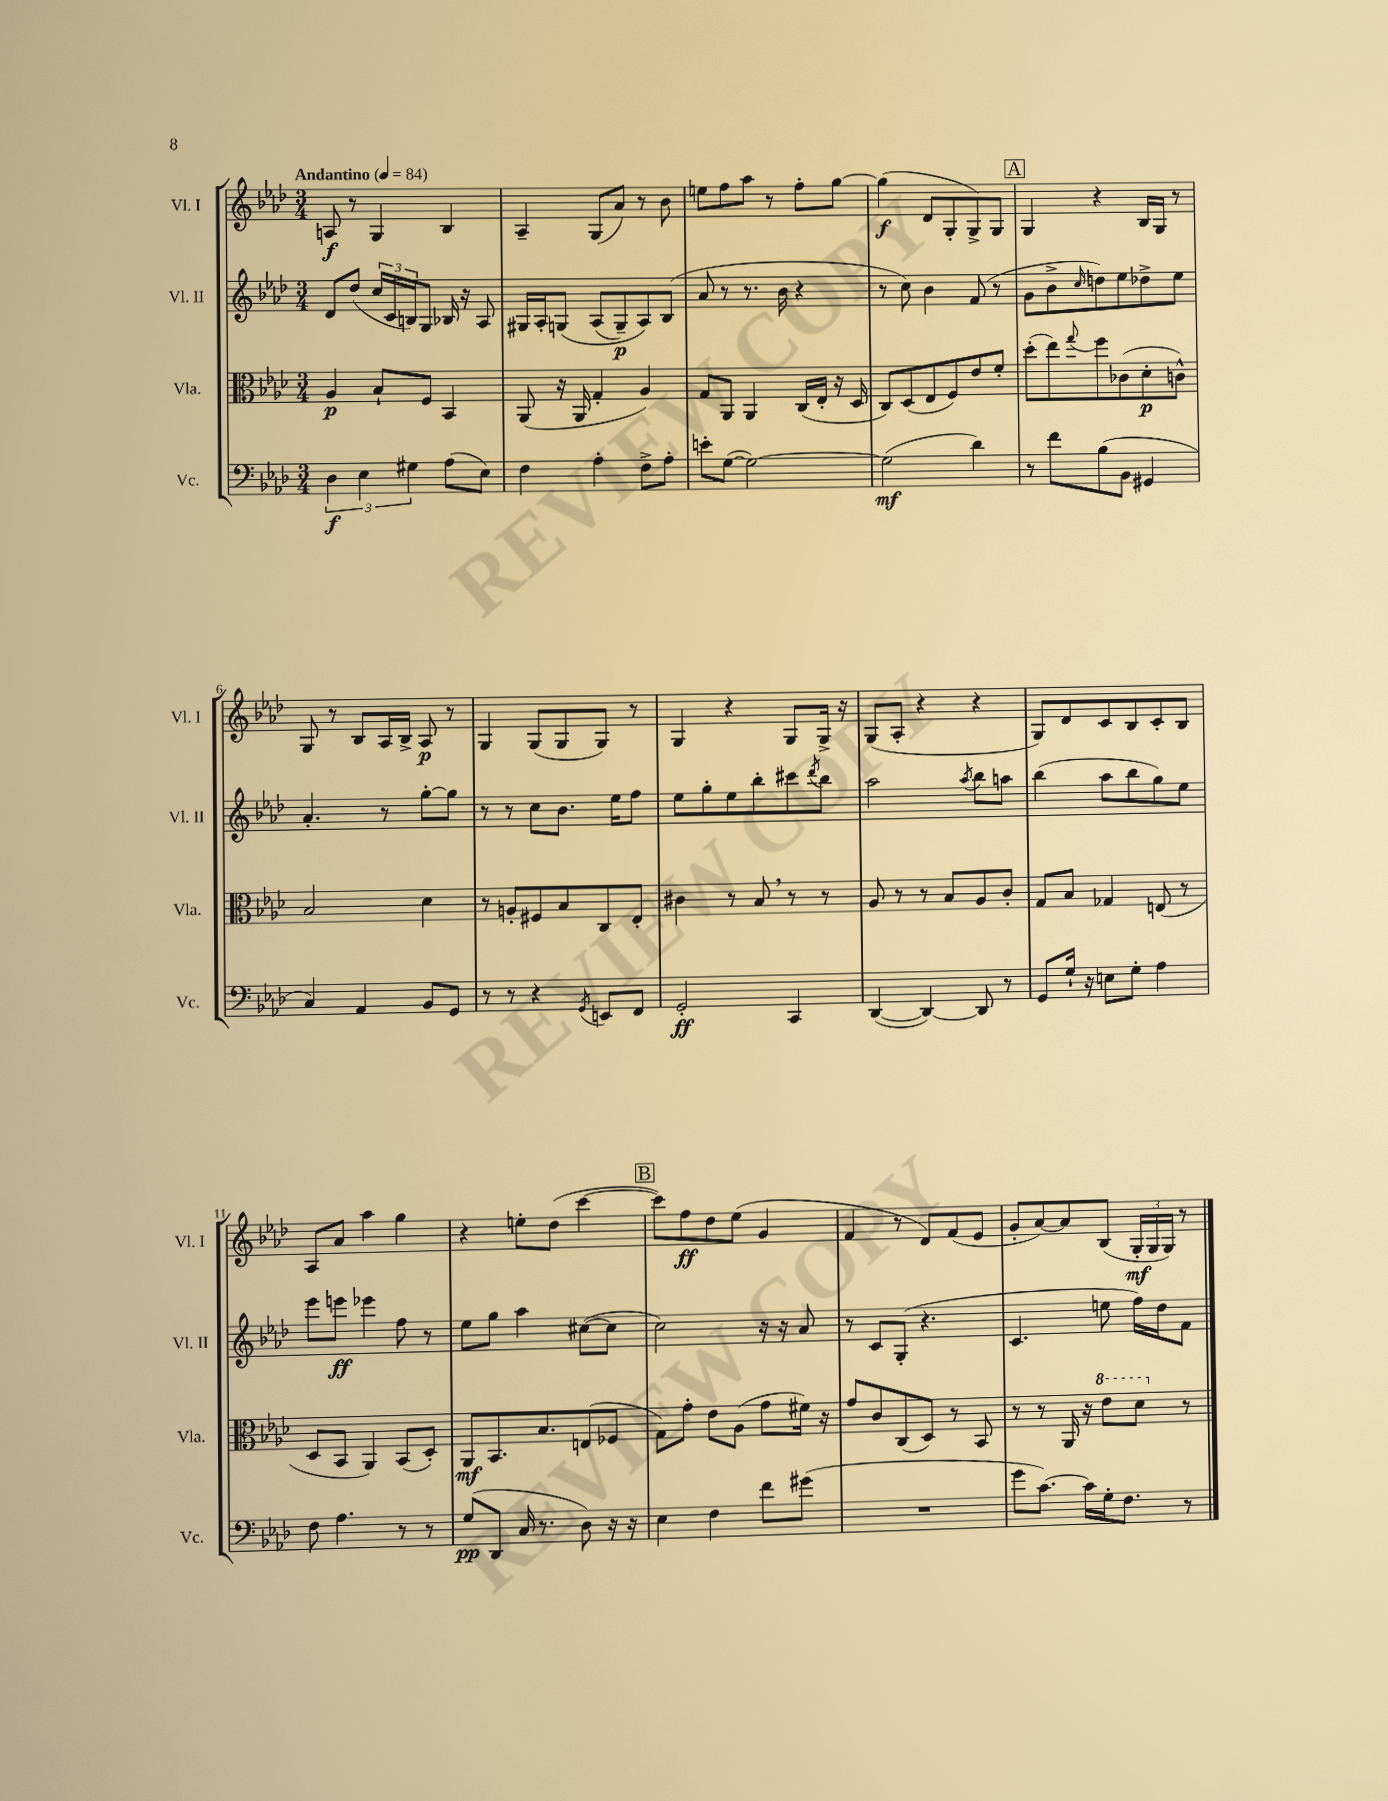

**kern	**kern	**kern	**kern
*staff4	*staff3	*staff2	*staff1
*clefF4	*clefC3	*clefG2	*clefG2
*k[b-e-a-d-]	*k[b-e-a-d-]	*k[b-e-a-d-]	*k[b-e-a-d-]
*M3/4	*M3/4	*M3/4	*M3/4
*MM84	*MM84	*MM84	*MM84
6D-	4A-	8d-	8A
.	.	(8dd-	8r
6E-	.	.	.
.	8B-`	24cc	4G
.	.	24c	.
6G#	.	24B)	.
.	8F	8G	.
(8A-	4BB-	16B-	4B-
.	.	16r	.
8E-)	.	8A-	.
=	=	=	=
4F	(8AA-	16G#	4A-~
.	.	16A-'	.
.	16r	&(8G	.
.	16AA-	.	.
4A-'	4G'	(8A-	(8G
.	.	8G~)	8a-)
8F^	4A-)	8A-&)	8r
8A-'	.	(8B-	8b-
=	=	=	=
8e'	8G	8a-	8ee
([8G	8AA-	8r	8ff
2G_)	4AA-	8.r	8aa-
.	.	.	8r
.	.	16b-	.
.	(16C	4r	8ff'
.	16E-'	.	.
.	16r	.	[8gg
.	16D-	.	.
=	=	=	=
(2G]	8C)	8r	(4gg]
.	(8D-	8cc)	.
.	8E-	4b-	8d-
.	8F)	.	8G'
4d-)	8e-	(8f	8G^)
.	8f'	8r	8G
=	=	=	=
8r	(8dd-'	8g	4G
8f	8ee-)	8b-^	.
.	8qqgg	16qqcc	.
(8B-	8ff	8dd)	4r
8BB-	(8c-	8ee-	.
4GG#	8d-'	8dd-^	16B-
.	.	.	16G
.	8c^^)	8ee-	8r
=	=	=	=
4C)	2B-	4.a-'	8G
.	.	.	8r
4AA-	.	.	8B-
.	.	8r	16A-
.	.	.	16B-^
8BB-	4d-	[8gg'	8A-
8GG	.	8gg]	8r
=	=	=	=
8r	8r	8r	4G
8r	8A'	8r	.
4r	8F#	8cc	(8G
.	8B-	8.b-	8G
8qGG	.	.	.
8EE	8C	.	8G)
.	.	16ee-	.
8FF	8E-'	8ff	8r
=	=	=	=
2GG'	4c#	8ee-	4G
.	.	8gg'	.
.	8r	8ee-	4r
.	8B-	8bb-'	.
4CC	8r	8ccc#	8G
.	.	8qddd-	.
.	8r	8bb-	16G^
.	.	.	16r
=	=	=	=
([4DD-	8A-	2aa-	(8G
.	8r	.	8A-'
4DD-_)	8r	.	4r
.	8B-	.	.
.	.	8qaa-	.
8DD-]	8A-	8bb-	4r
8r	8c'	8aa	.
=	=	=	=
8GG	8G	(4bb-	8G)
16G`	8B-	.	8d-
16r	.	.	.
8E	4G-	8aa-	8c
8G'	.	8bb-	8B-
4A-	(8E	8gg)	8c'
.	8r	8ee-	8B-
=	=	=	=
8F	8D-	8eee-	8A-
4.A-	8BB-	8eee	8a-
.	4AA-)	4eee-	4aa-
8r	(8BB-	8ff	4gg
8r	8D-')	8r	.
=	=	=	=
(8G	8AA-	8ee-	4r
8DD-	8.BB-	8gg	.
16C	.	4aa-	8ee'
8.r	8.B-	.	.
.	.	.	(8dd-
8D-)	(8E	([8cc#	[4ccc
16r	8F-	8cc#]	.
16r	.	.	.
=	=	=	=
4E-	8G)	2cc)	8ccc])
.	8g'	.	8ff
4F	8e-	.	8dd-
.	(8A-	.	(8ee-
8f	8g	16r	4g
.	.	16r	.
(8g#	16f#)	8a-	.
.	16r	.	.
=	=	=	=
2.r	8g	8r	4f
.	8c	8c	.
.	(8C	(8G'	8r
.	8D-)	4.r	8d-)
.	8r	.	(8f
.	8BB-	.	8e-
=	=	=	=
8g	8r	4.c	8g'
[8.c)	8r	.	[8a-)
.	16AA-	.	8a-]
16c]	16r	.	.
16G'	8ee-	8ee	(8B-
8.F	.	.	.
.	8dd-	16ff)	24G'
.	.	.	24G
.	.	16dd-	.
.	.	.	24G)
8r	8r	8f	8r
==	==	==	==
*-	*-	*-	*-
